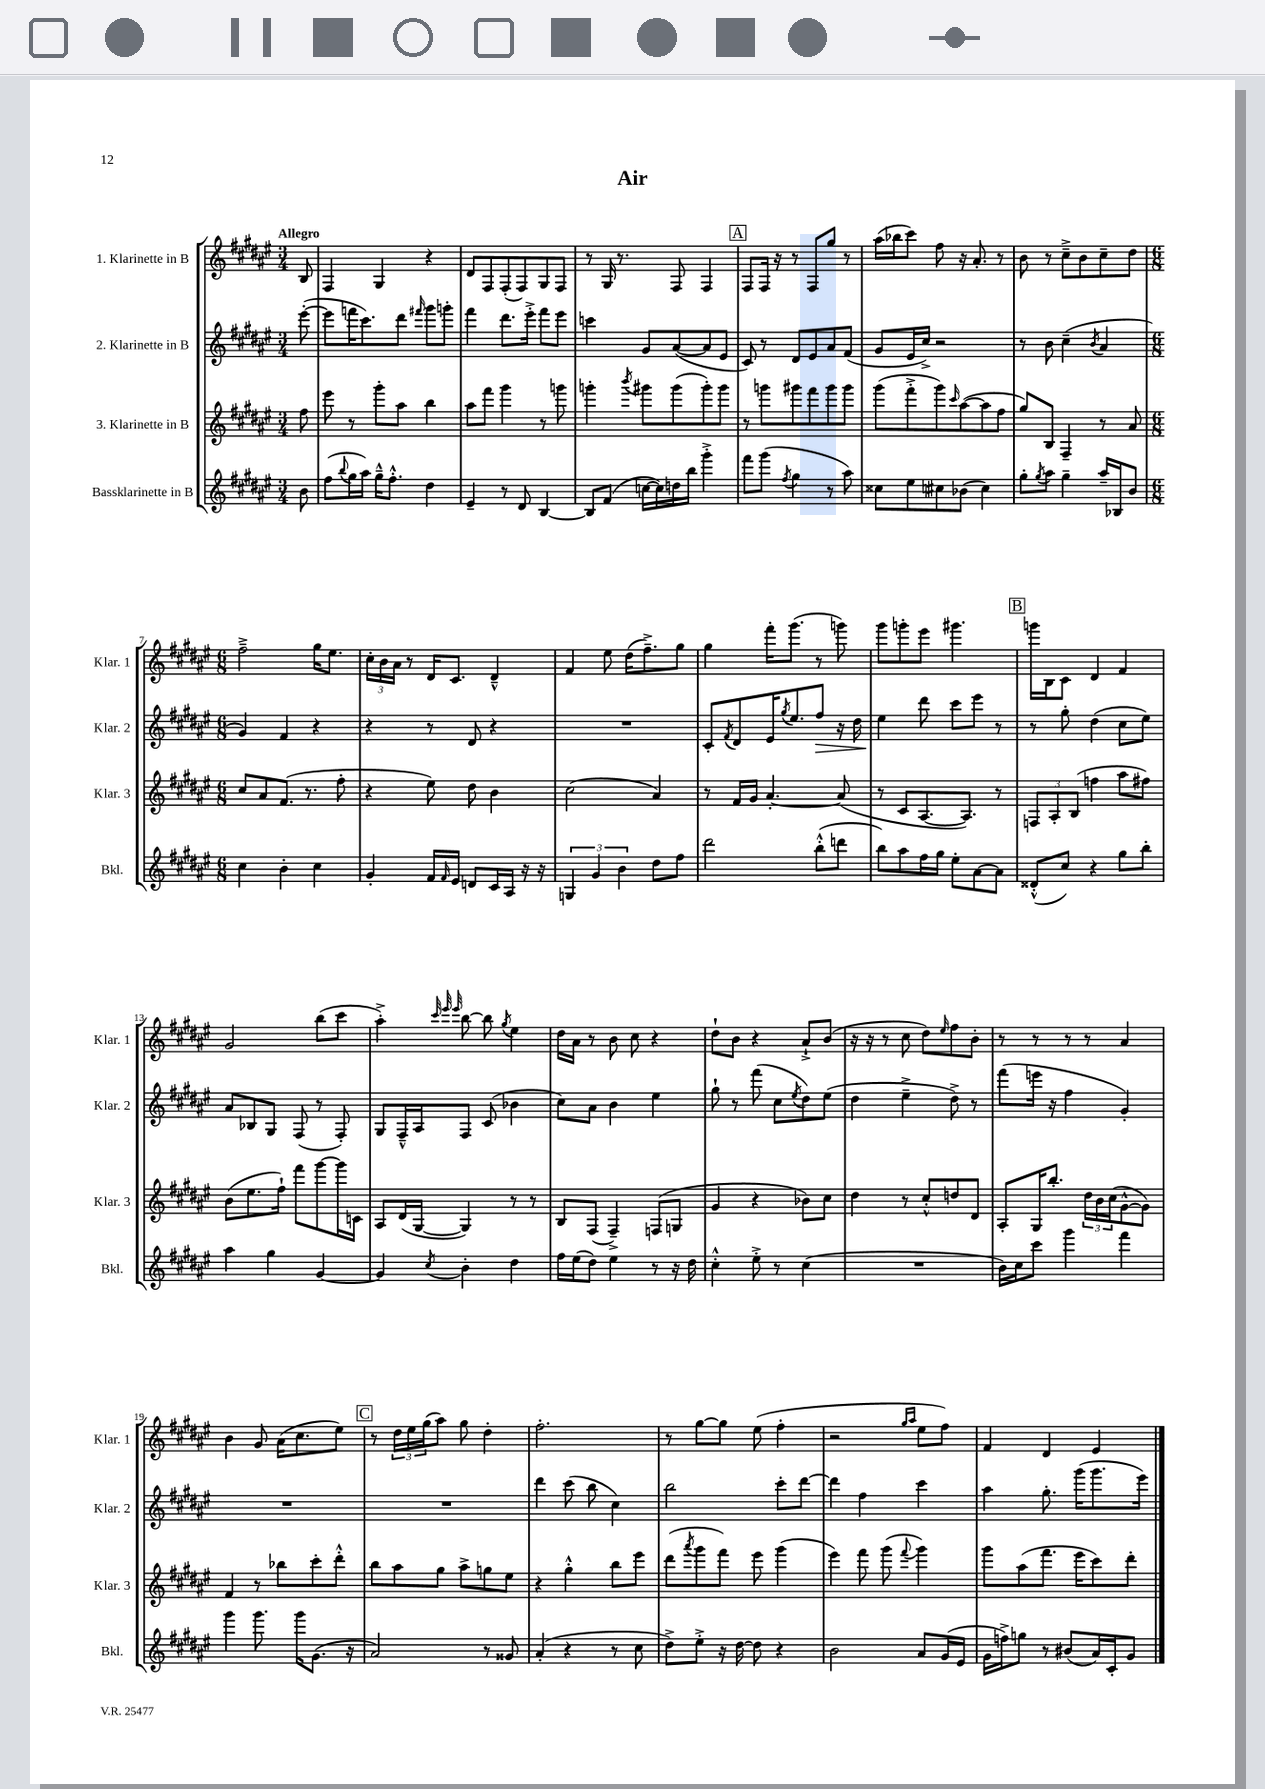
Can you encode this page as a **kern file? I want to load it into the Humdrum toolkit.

**kern	**kern	**kern	**kern
*staff4	*staff3	*staff2	*staff1
*clefG2	*clefG2	*clefG2	*clefG2
*k[f#c#g#d#a#e#]	*k[f#c#g#d#a#e#]	*k[f#c#g#d#a#e#]	*k[f#c#g#d#a#e#]
*M3/4	*M3/4	*M3/4	*M3/4
8b	8ff#	([8eee#'	8B
=	=	=	=
(8ff#	8eee#	8eee#]	4F#
8qqbb	.	.	.
16gg#	8r	16fff	.
16aa#)	.	8.ccc#)	.
16gg#~^^	8ggg#'	.	4G#
8.ff#'^^	.	.	.
.	8aa#	8ddd#	.
.	.	16qqfff#	.
4dd#	4bb	8ggg#	4r
.	.	8ggg'	.
=	=	=	=
4e#~	8aa#	4fff#	8d#
.	8fff#	.	8F#
8r	4ggg#	8.ddd#	(8F#'
8d#	.	.	8F#)
.	.	16eee#'^	.
[4B	8r	8fff#	8G#
.	8ggg	8eee#	8F#
=	=	=	=
8B]	4ggg'	4ccc	8r
(8f#	.	.	16G#
.	.	.	8.r
.	8qbbb	.	.
[16cc	8ggg#	8g#	.
16cc])	.	.	.
16dd	(8ggg#	([8a#	8F#
16bb	.	.	.
4ggg#'^	8ggg#')	8a#]	4F#
.	8ggg#	8e#	.
=	=	=	=
8fff#	8r	8c#)	8F#
(8ggg#	8ggg	8r	16F#
.	.	.	16r
8qff#	.	.	.
4gg#	8ggg#	8d#	8r
.	8fff#	8e#	8F#
8r	8ggg#	8a#	8gg#
8aa#)	8ggg#	(8f#	8r
=	=	=	=
8cc##	(8ggg#	8g#	(16aa#
.	.	.	16bb-
8ee#	8fff#'^	16e#	8ccc#)
.	.	16cc#^)	.
8cc#	8ggg#)	2r	8ff#
.	16qqccc#	.	.
(8b-	([8aa#	.	16r
.	.	.	8.a#'
4cc#)	8aa#]	.	.
.	8ff#	.	8r
=	=	=	=
8gg#'	8gg#)	8r	8b
8qgg#	.	.	.
8aa#	8B	8b	8r
4gg#~	4F#~	(4cc#~	8cc#~^
.	.	.	8b
.	.	8qb	.
16aa#~	8r	4a#	8cc#~
16B-	.	.	.
8b	8a#	.	8dd#
=	=	=	=
*M6/8	*M6/8	*M6/8	*M6/8
4cc#	8cc#	4g#)	2ff#~^
.	8a#	.	.
4b'	(8.f#	4f#	.
.	8.r	.	.
4cc#	.	4r	16gg#
.	.	.	8.ee#
.	8ff#'	.	.
=	=	=	=
4g#'	4r	4r	24cc#'
.	.	.	24b
.	.	.	24a#
.	.	.	8r
16f#	8ee#)	8r	16d#
16qqf#	.	.	.
16e#	.	.	8.c#
8d	8dd#	8d#	.
16c#	4b	4r	4d#~^^
16A#	.	.	.
16r	.	.	.
16r	.	.	.
=	=	=	=
6G	(2cc#	2.r	4f#
6g#	.	.	.
.	.	.	8ee#
6b	.	.	.
.	.	.	(16dd#
.	.	.	8.ff#~^)
8dd#	4a#)	.	.
8ff#	.	.	8gg#
=	=	=	=
2ddd#	8r	8c#'	4gg#
.	.	8qf#	.
.	16f#	8d#	.
.	16g#	.	.
.	[4.a#'	16e#	16fff#'
.	.	8qgg#	.
.	.	8.ee#	(8.ggg#
(8bb'^^	.	8ff#	8r
8ddd	(8a#]	16r	8ggg)
.	.	16dd#	.
=	=	=	=
8bb)	8r	4ee#	8ggg#
8aa#	8c#	.	8ggg'
16ff#	[8.A#	8ddd#	8eee#
16gg#	.	.	.
8ee#'	.	8ccc#	4.ggg#
.	8.A#])	.	.
[8a#	.	8eee#	.
8a#]	8r	8r	.
=	=	=	=
(8d##'^^	12F	8r	16ggg
.	.	.	16B
.	12A#'	.	.
8cc#)	.	8gg#'	8c#
.	(12B	.	.
4r	4ff	(4dd#	4d#
8gg#	8aa#	8cc#	4f#
8bb'	8ff#)	8ee#)	.
=	=	=	=
4aa#	(8b	8a#	2g#
.	8.ee#	8B-	.
4gg#	.	8G#	.
.	16ff#`)	.	.
.	8fff#	(8F#	.
[4g#	[8ggg#	8r	(8bb
.	16ggg#]	8F#')	8ccc#
.	16c	.	.
=	=	=	=
4g#]	8A#	8G#	4aa#'^)
.	(16d#	16F#~^^	.
.	[16G#	16A#	.
.	.	.	32qqccc#
.	.	.	32qqeee#
8qcc#	.	.	32qqeee#
4b'	4G#])	8F#	[8bb
.	.	(8c#	8bb]
.	.	.	8qgg#
4dd#	8r	4b-	4ee#
.	8r	.	.
=	=	=	=
16ff#	8B	8cc#)	16dd#
(16ee#	.	.	16a#
8dd#)	(8F#	8a#	8r
4ee#	4F#~^)	4b	8b
.	.	.	8cc#
8r	(8F	4ee#	4r
16r	8G	.	.
16dd#	.	.	.
=	=	=	=
4cc#'^^	4g#	8gg#`	8dd#`
.	.	8r	8b
8ee#'^	4r	(8fff#	4r
8r	.	8cc#	.
.	.	8qee#	.
(4cc#	8b-)	8dd#)	8a#`^
.	8cc#	(8ee#	(8b
=	=	=	=
2.r	4dd#	4dd#	16r
.	.	.	16r
.	.	.	8r
.	8r	4ee#~^	8cc#
.	8cc#'^^	.	8dd#)
.	.	.	16qqee#
.	8dd	8dd#^)	8ff#
.	8d#	8r	8b'
=	=	=	=
16b)	8A#'	(8fff#	8r
16cc#	.	.	.
8ccc#	16G#	16eee	8r
.	8.bb'	16r	.
4ggg#	.	4ff#	8r
.	24dd#	.	8r
.	24b	.	.
.	(24cc#	.	.
4fff#	[8g#^^	4g#')	4a#
.	8g#])	.	.
=	=	=	=
4ggg#	4f#	2.r	4b
8.ggg#	8r	.	8g#
.	8bb-	.	(16a#
16ggg#	.	.	8.cc#
(8.g#	8ccc#'	.	.
.	8ddd#'^^	.	8ee#)
16r	.	.	.
=	=	=	=
2a#)	8bb	2.r	8r
.	8aa#	.	24dd#
.	.	.	24ee#
.	.	.	(24gg#
.	8gg#	.	8aa#)
.	8aa#^	.	8gg#
8r	8gg	.	4dd#'
8g##	8ee#	.	.
=	=	=	=
(4a#'	4r	4ddd#	2.ff#'
4r	4gg#'^^	(8ccc#	.
.	.	8bb	.
8r	8bb	4cc#)	.
8cc#	8eee#	.	.
=	=	=	=
8dd#^)	(8ddd#	2bb	8r
.	8qaaa#	.	.
8ee#'^	8ggg#	.	[8gg#
16r	8fff#)	.	8gg#]
[16dd#	.	.	.
8dd#]	8eee#	.	(8ee#
4r	(4ggg#	8ccc#'	4ff#'
.	.	[8ddd#	.
=	=	=	=
2b	4eee#)	4ddd#]	2r
.	8fff#	4ff#	.
.	(8ggg#	.	.
.	.	.	16qqgg#
.	8qqfff#	.	16qqaa#
8a#	4ggg#)	4ccc#	8ee#
(16g#	.	.	8ff#)
16e#	.	.	.
=	=	=	=
16g#	8ggg#	4aa#	4f#
16ff^)	.	.	.
8gg	(8aa#	.	.
8r	8.fff#	8.gg#'	4d#
(8b#	.	.	.
.	16eee#	(16ggg#	.
16a#)	8ccc#)	8.ggg#	4e#
16c#'	.	.	.
8g#	8ddd#'	.	.
.	.	16eee#)	.
==	==	==	==
*-	*-	*-	*-
